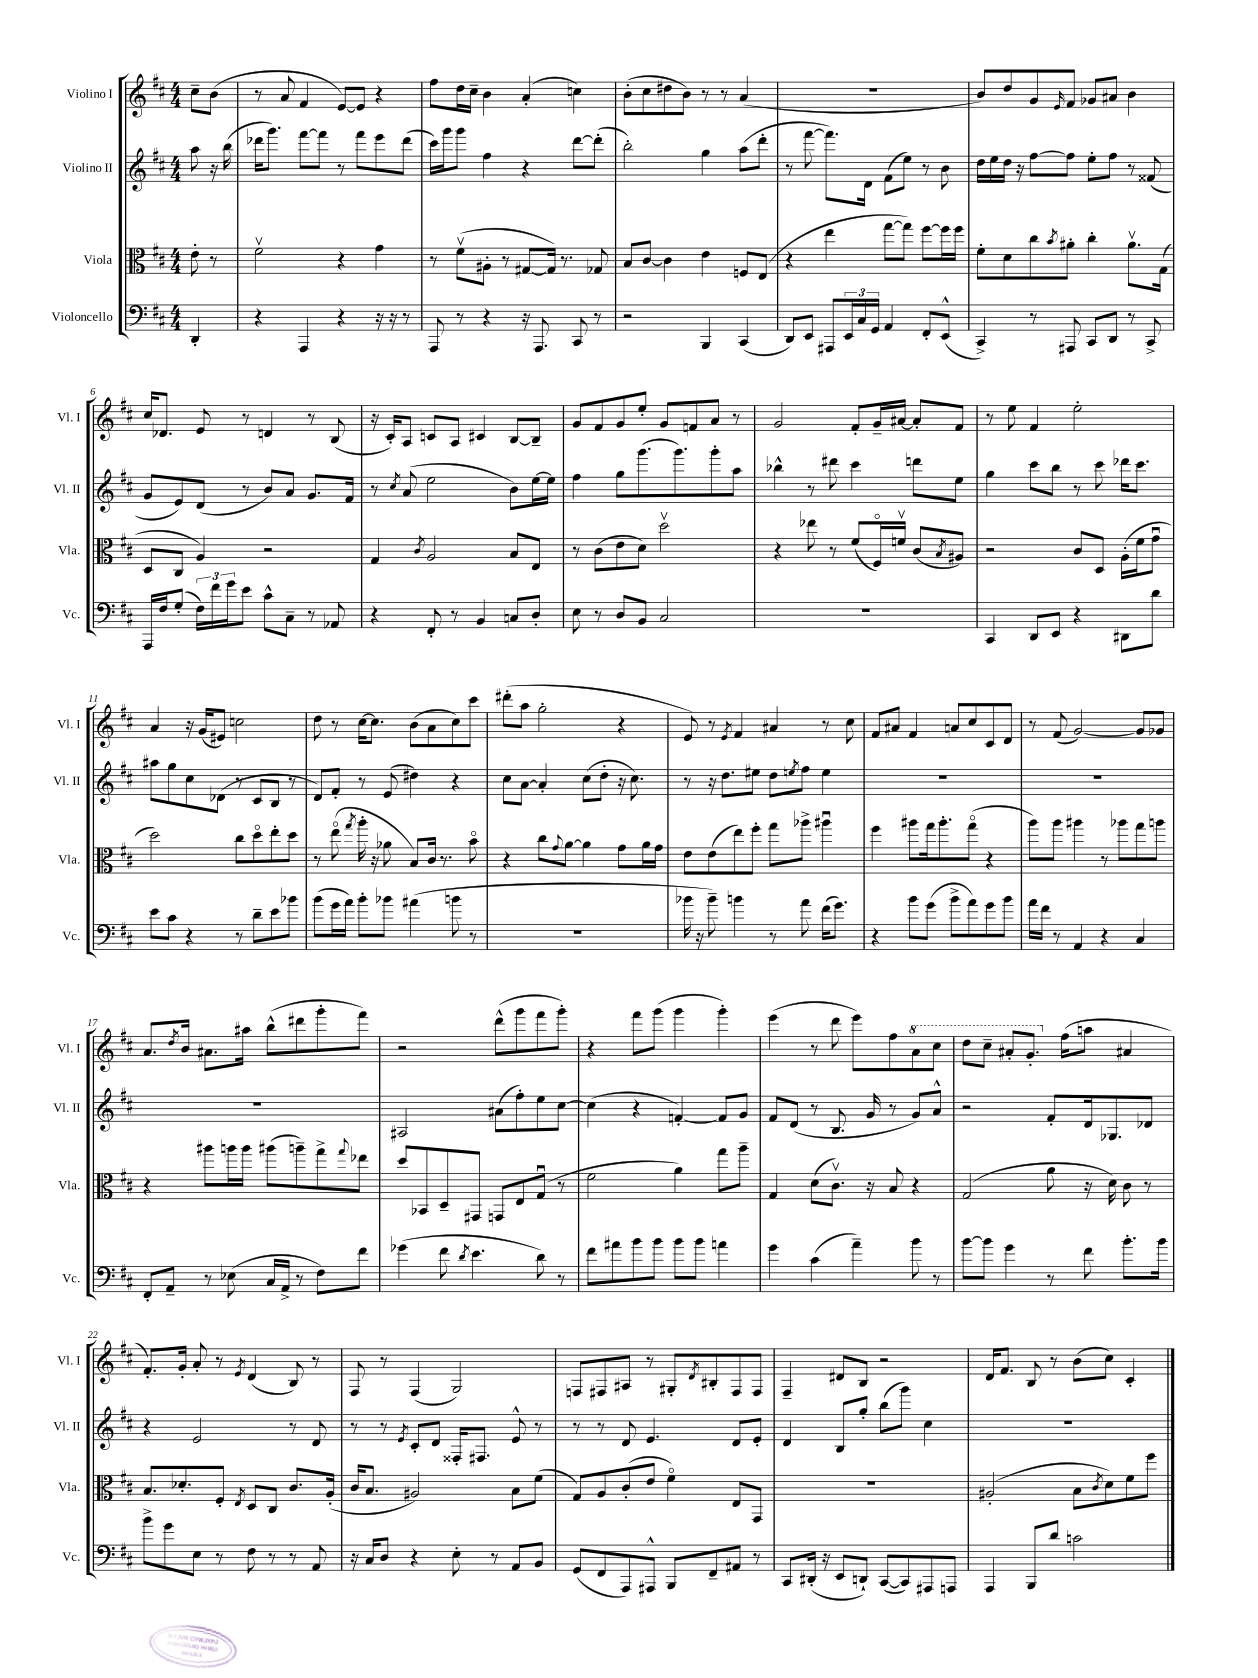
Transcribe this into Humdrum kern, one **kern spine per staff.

**kern	**kern	**kern	**kern
*part4	*part3	*part2	*part1
*staff4	*staff3	*staff2	*staff1
*I"Violoncello	*I"Viola	*I"Violino II	*I"Violino I
*I'Vc.	*I'Vla.	*I'Vl. II	*I'Vl. I
*clefF4	*clefC3	*clefG2	*clefG2
*k[f#c#]	*k[f#c#]	*k[f#c#]	*k[f#c#]
*M4/4	*M4/4	*M4/4	*M4/4
=	=	=	=
4DD'/	8e'\	8aa\	8cc#~\L
.	8r	16r	(8b\J
.	.	(16bb\	.
=1	=1	=1	=1
4r	2f#v\	16ddd-X\KL	8r
.	.	8.ggg\J)	.
.	.	.	8a/
4AAA/	.	[8fff#\L	4f#/
.	.	8fff#\J]	.
4r	4r	8r	[8e/L)
.	.	8fff#\L	8e/J]
16r	4g\	8eee\	4r
16r	.	.	.
8r	.	(8ddd-\J	.
=2	=2	=2	=2
8AAA/	8r	16ccc#\LL)	8ff#\L
.	.	16ggg\J	.
8r	(8f#v\L	8ggg\J	16dd\L
.	.	.	16cc#~\JJ
4r	8A#X'\J	4ff#\	4b\
.	8r	.	.
16r	[8G#X/L	4r	(4a'/
8.AAA/	.	.	.
.	16G#/Jk])	.	.
.	8.r	.	.
8CC#/	.	[8ddd\L	4ccn\)
8r	8G-X/	(8ddd'\J]	.
=3	=3	=3	=3
2r	8B/L	2bb'\)	(8b'\L
.	[8c#/J	.	8cc#\
.	4c#\]	.	8dd#X\
.	.	.	8b\J)
4BBB/	4e\	4gg\	8r
.	.	.	8r
(4CC#/	8Fn/L	(8aa\L	(4a/
.	(8E/J	8ddd'\J	.
=4	=4	=4	=4
8DD/L)	4r	8r	1r
8EE/J	.	[8fff#\	.
8AAA#X/L	4ee\	8.fff#\L])	.
24EE/L	.	.	.
24C#/	.	.	.
.	.	16d\Jk	.
24GG/JJ	.	.	.
4AA/	[8gg\L	(8f#\L	.
.	8gg\J])	8ee\J)	.
8FF#'/L	[8ff#\L	8r	.
(8EE^^/J	16ff#\L]	8b\	.
.	16ff#\JJ	.	.
=5	=5	=5	=5
4CC#^/)	8f#'\L	16dd\LL	8b/L)
.	.	16ee\	.
.	8d\	16dd\JJ	8dd/
.	.	16r	.
8r	8cc#\	[8ff#\L	8g/
.	8qb/	.	16qqe/
8AAA#X/	8a#X'\J	8ff#\J]	8f#/J
8CC#/L	4cc#'\	8ee'\L	8g-X/L
8DD/J	.	8ff#\J	8a#X/J
8r	8.a#v\L	8r	4b\
8CC#^/	.	(8f##X/	.
.	(16G\Jk	.	.
!!LO:LB:g=z
=6	=6	=6	=6
16AAA/LL	8D/L	8g/L	16cc#/KL
16F#/J	.	.	8.d-X/J
(8G'/J	8C#/J	8e/)	.
24F#\LL)	4A/)	(8d/J	8e/
24f#\	.	.	.
24g\J	.	.	.
8e\J	.	8r	8r
8c#^^\L	2r	8b/L)	4dn/
8C#~\J	.	8a/J	.
8r	.	8.g/L	8r
8AA-X/	.	.	(8B/
.	.	16f#/Jk	.
=7	=7	=7	=7
4r	4G/	8r	16r
.	.	.	16c#'/KL)
.	.	8qcc#/	.
.	.	(8a/	8A/J
.	8qc#/	.	.
8FF#'/	2A/	2ee\	8cn/L
8r	.	.	8A/J
4BB/	.	.	4c#X/
8Cn/L	8B/L	8b\L)	[8B/L
8D'/J	8E/J	[16ee\L	8B~/J]
.	.	16ee\JJ]	.
=8	=8	=8	=8
8E\	8r	4ff#\	8g/L
8r	(8c#\L	.	8f#/
8D/L	8e\	8gg\L	8g/
8BB/J	8d\J)	(8.ggg\	8ee'/J
2C#/	2ddv\	.	8g/L
.	.	8.ggg\)	.
.	.	.	8fn/
.	.	8ggg'\	8a/J
.	.	8aa\J	8r
=9	=9	=9	=9
1r	4r	4bb-X^^\	2g/
.	8ee-X\	8r	.
.	8r	8ddd#X\	.
.	(8f#/L	4ccc#\	8f#'/L
.	16F#/L)	.	16g~/L
.	16fnv/JJ	.	[16a#X/JJ
.	(8c#/L	8dddn\L	8a#'/L]
.	8qB/	.	.
.	8A#X/J)	8ee\J	8f#/J
=10	=10	=10	=10
4CC#/	2r	4gg\	8r
.	.	.	8ee\
8DD/L	.	8ccc#\L	4f#/
8EE/J	.	8bb\J	.
4r	8c#/L	8r	2ee'\
.	8D/J	8ccc#\	.
8DD#X\L	(16A'\LL	16ddd-X\KL	.
.	16f#\J	8.ccc#\J	.
8d\J	8gu\J	.	.
!!LO:LB:g=z
=11	=11	=11	=11
8e\L	2dd\)	8aa#X\L	4a/
8c#\J	.	8gg\	.
4r	.	8cc#\	16r
.	.	.	(16g/KL
.	.	(8d-X\J	8e#X/J)
8r	8cc#\L	8r	2ccn\
8d~\L	8dd\	8c#/L	.
8e\	8ee'\	8B/J	.
8b-X\J	8dd\J	8r	.
=12	=12	=12	=12
(8b\L	8r	8d/L)	8dd\
16g\L	(8ee\	8f#'/J	8r
16a\JJ)	.	.	.
.	8qgg/	.	.
8b'\L	16aa'\	8r	[16cc#\KL
.	16r	.	8.cc#\J]
8b-X\J	8a-X\	(8e/	.
(4a#X\	8B/L)	4dd#X\)	(8b\L
.	16c#/Jk	.	8a\
.	8.r	.	.
8bn\	.	4r	8cc#\)
8r	8b\	.	8ccc#\J
=13	=13	=13	=13
1r	4r	8cc#\L	(8ddd#X'\L
.	.	[8a\J	8aa\J
.	8cc#\L	4a'/]	2gg'\
.	8qqg/	.	.
.	[8a\J	.	.
.	4a\]	(8cc#\L	.
.	.	8dd'\J	.
.	8g\L	16r	4r
.	.	8.cc#\)	.
.	16a\L	.	.
.	16g\JJ	.	.
=14	=14	=14	=14
16b-X\	8e\L	8r	8e/)
16r	.	.	.
8b-~\)	(8e\	16r	8r
.	.	8.dd\L	.
.	.	.	8qe/
4bn\	8ee\)	.	4f#/
.	8ff#'\J	8ee#X\J	.
8r	8gg\L	8dd\L	4a#X/
.	.	8qeen/	.
8a\	8aa-X^\J	8ff#\J	.
(16f#\KL	4aa#Xu\	4ee\	8r
8.g\J)	.	.	.
.	.	.	8cc#\
=15	=15	=15	=15
4r	4ff#\	1r	8f#/L
.	.	.	8a#X/J
8b\L	8aa#X\L	.	4f#/
(8g\J	16gg\k	.	.
.	8.aa#'\	.	.
8b^\L	.	.	8an/L
8a\)	(8gg\J	.	8cc#/
8g\	4r	.	8c#/
8b\J	.	.	8d/J
=16	=16	=16	=16
16a\LL	8aa\L)	1r	8r
16f#\JJ	.	.	.
8r	8aa\J	.	(8f#/
4AA/	4aa#X\	.	[2g/)
4r	8r	.	.
.	8aa-X\L	.	.
4C#/	8gg\	.	8g/L]
.	8aan\J	.	8g-X/J
!!LO:LB:g=z
=17	=17	=17	=17
8FF#'/L	4r	1r	8.a/L
8AA~/J	.	.	.
.	.	.	8qdd/
.	.	.	16b/Jk
8r	8aa#X\L	.	8.a#X\L
(8E-X\	16aan\L	.	.
.	16aa\JJ	.	16aa#X\Jk
16C#/LL	(8aa#X\L	.	(8bb^^\L
16AA^/JJ	.	.	.
8r	8aan~\)	.	8ddd#X\
8F#\L)	8gg^\	.	8ggg'\
.	8qqgg/	.	.
8f#\J	8ee-X\J	.	8fff#\J)
=18	=18	=18	=18
(4g-X\	8dd/L	2A#X/	2r
.	8BB-X/	.	.
8f#\	8D~/	.	.
8qd/	.	.	.
4.e\	8GG#X/J	.	.
.	8GGn/L	(8a#X\L	(8ddd^^\L
.	8E/	8ff#'\)	8ggg\
8d\)	(8Gu/J	8ee\	8fff#\
8r	8r	[8cc#\J	8ggg'\J)
=19	=19	=19	=19
8f#\L	2f#\	(4cc#\]	4r
8a#X\	.	.	.
8b\	.	4r	8fff#\L
8b\J	.	.	(8ggg\J
8b\L	4a\)	[4fn'/)	4ggg\
8b\J	.	.	.
4an\	8gg\L	8f/L]	4ggg'\)
.	8aa~\J	8g/J	.
=20	=20	=20	=20
4g\	4G/	8f#/L	(4eee\
.	.	(8d/J	.
(4c#\	(8d\L	8r	8r
.	8.c#v\J)	8.B/	8ddd\
4a~\)	.	.	8eee\L)
.	16r	16g/	.
.	8B/	8r	8ff#\
*	*	*	*8va
8b\	4r	8g/L)	8aa\
8r	.	8a^^/J	8ccc#\J
=21	=21	=21	=21
[8b\L	(2G/	2r	8ddd\L
8b\J]	.	.	8ccc#~\J
4g\	.	.	8aa#X'/L
.	.	.	8.gg'/J
8r	8a\	8f#'/L	.
*	*	*	*X8va
.	.	.	(16ff#\KL
8f#\	16r	16d/k	8aan\J
.	16d\)	8.G-X/	.
8.b'\L	8c#\	.	4a#X/
.	8r	8d-X/J	.
16b\Jk	.	.	.
!!LO:LB:g=z
=22	=22	=22	=22
8b^\L	8.B/L	4r	8.f#'/L)
8g\	.	.	.
.	8.d-X'/	.	16g'/Jk
8E\J	.	2e/	8a'/
8r	8F#'/J	.	8r
.	8qE/	.	8qe/
8F#\	8D/L	.	(4d/
8r	8C#/J	.	.
8r	8.c#/L	8r	8B/)
8AA/	.	8d/	8r
.	(16A'/Jk	.	.
=23	=23	=23	=23
16r	16c#/KL	8r	8F#/
16C#/KL	8.B/J	.	.
8D/J	.	8r	8r
.	.	8qe/	.
4r	2A#X/)	8c#'/L	(4F#/
.	.	8d/J	.
8E'\	.	16F##X'/KL	2G/)
.	.	8.F#X/J	.
8r	.	.	.
8AA/L	8B\L	8e^^/	.
8BB/J	(8f#\J	8r	.
=24	=24	=24	=24
(8GG/L	8G/L)	8r	8Fn/L
8FF#/	8A/	8r	8F#X/
8AAA/)	(8c#'/	8d/	8A#X/J
8AAA#X^^/J	8e/J	4.e/	8r
8BBB/L	4f#\)	.	8G#X'/L
.	.	.	8qd/
8FF#~/	.	.	8B#X'/
8AA#X/J	8E/L	8d/L	8F#/
8r	8GG/J	8e'/J	8F#/J
=25	=25	=25	=25
8CC#/L	1r	4d/	4F#~/
(16DD#X'/Jk	.	.	.
16r	.	.	.
8EE/L	.	8B/L	8d#X/L
8DDn`/J)	.	8gg'/J	8B/J
([8CC#/L	.	(8bb\L	2r
8CC#/])	.	8ggg\J)	.
8AAA#X/	.	4cc#\	.
8AAAn/J	.	.	.
=26	=26	=26	=26
4AAA/	(2A#X'/	1r	16d/KL
.	.	.	8.f#/J
8BBB/L	.	.	8B/
8d/J	.	.	8r
2cn\	8B\L	.	(8b\L
.	8qc#/	.	.
.	8d\)	.	8cc#\J)
.	8f#\	.	4c#'/
.	8ff#\J	.	.
==	==	==	==
*-	*-	*-	*-
